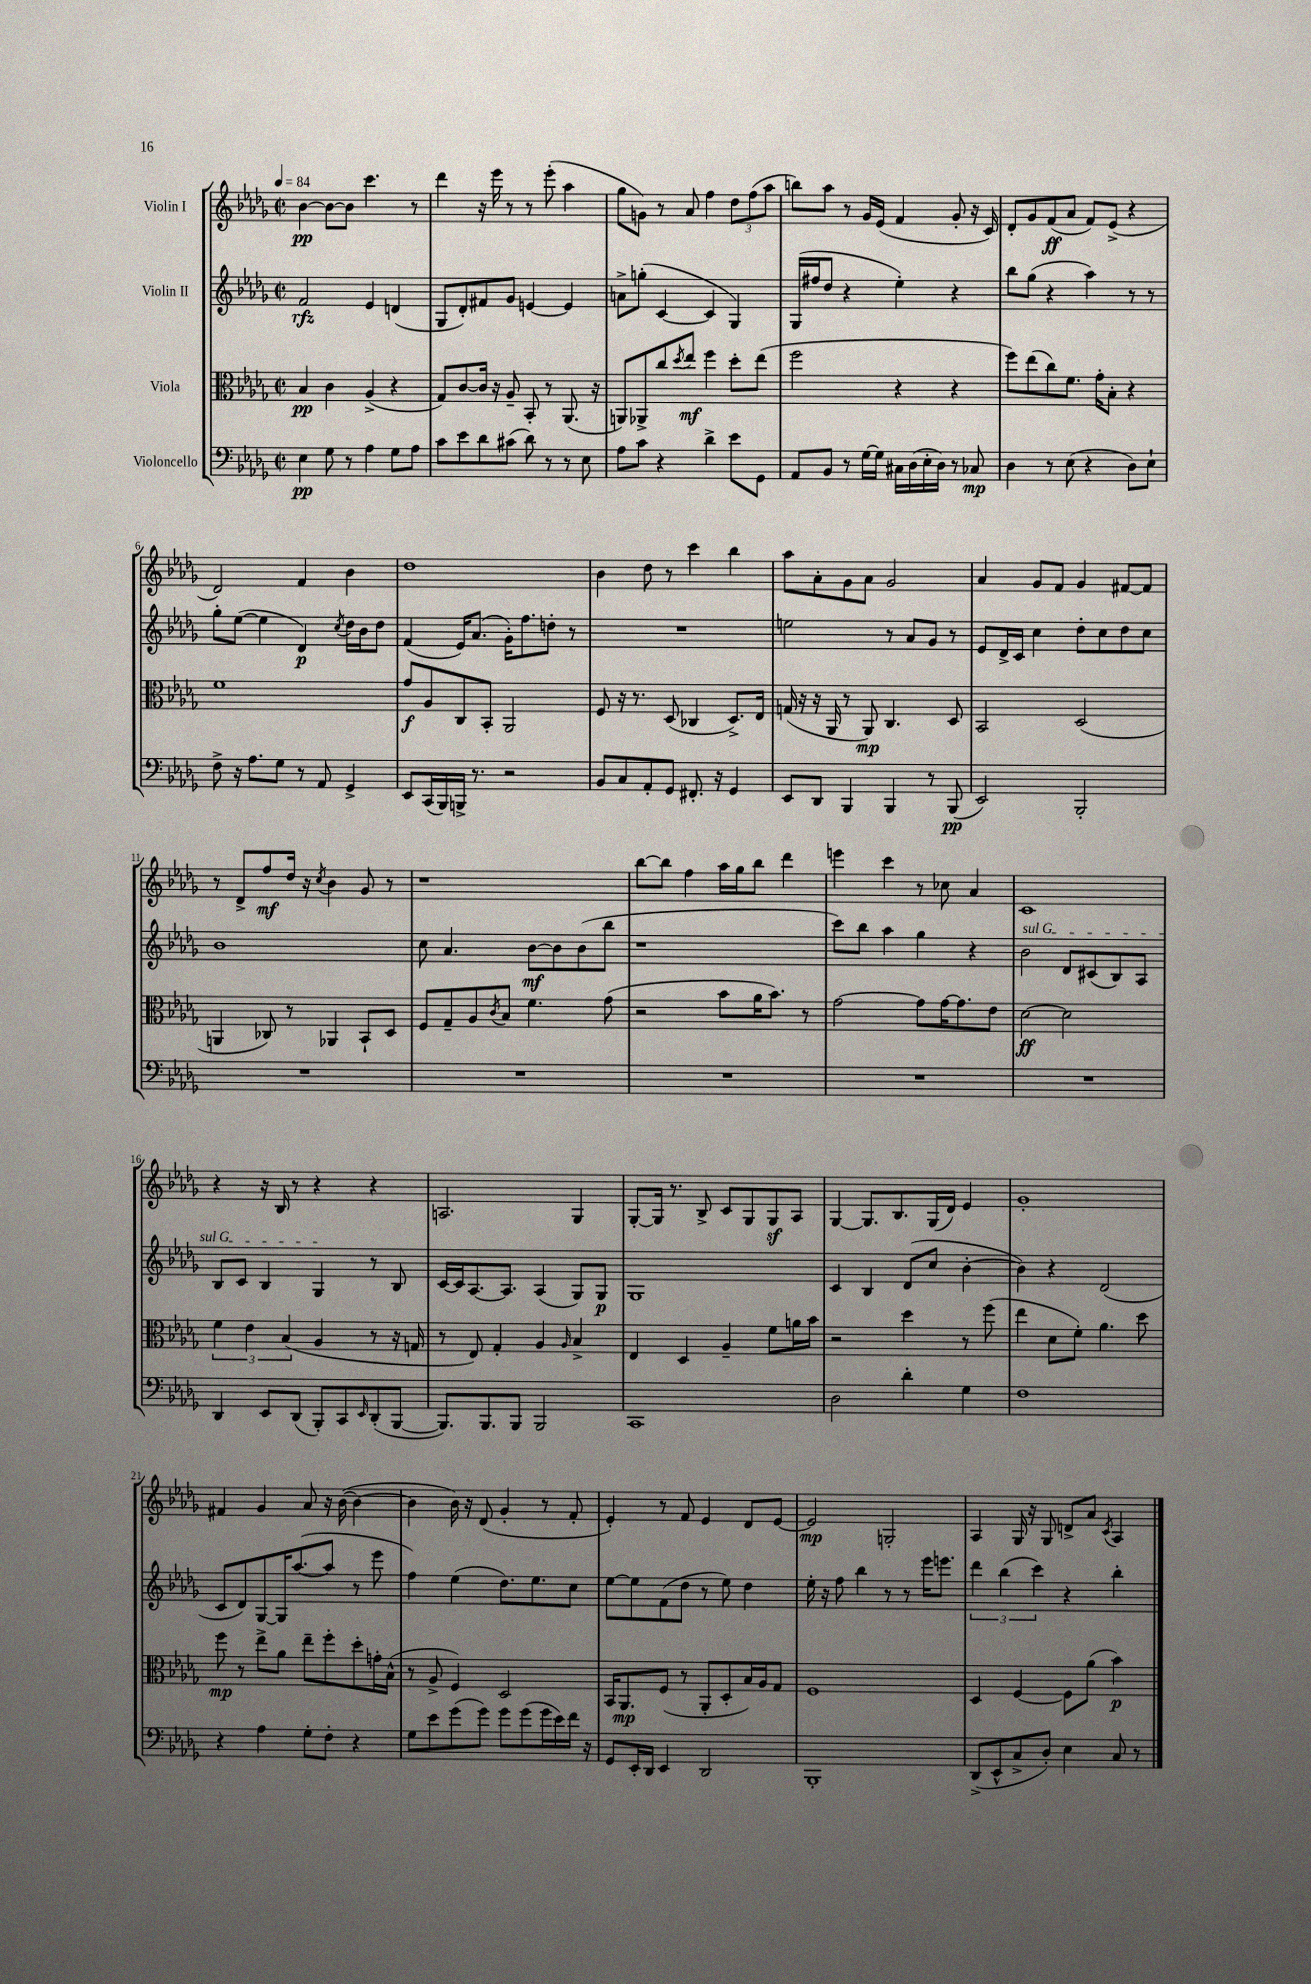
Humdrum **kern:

**kern	**dynam	**kern	**dynam	**kern	**dynam	**kern	**dynam
*part4	*part4	*part3	*part3	*part2	*part2	*part1	*part1
*staff4	*staff4	*staff3	*staff3	*staff2	*staff2	*staff1	*staff1
*I"Violoncello	*	*I"Viola	*	*I"Violin II	*	*I"Violin I	*
*clefF4	*	*clefC3	*	*clefG2	*	*clefG2	*
*k[b-e-a-d-g-]	*	*k[b-e-a-d-g-]	*	*k[b-e-a-d-g-]	*	*k[b-e-a-d-g-]	*
*M2/2	*	*M2/2	*	*M2/2	*	*M2/2	*
*met(c|)	*	*met(c|)	*	*met(c|)	*	*met(c|)	*
*MM84	*	*MM84	*	*MM84	*	*MM84	*
=1	=1	=1	=1	=1	=1	=1	=1
4E-\	pp	4B-/	pp	2f/	rfz	[4b-\	pp
8G-\	.	4c\	.	.	.	8b-\L_	.
8r	.	.	.	.	.	8b-\J]	.
4A-\	.	(4A-^/	.	4e-/	.	4.ccc\	.
8G-\L	.	4r	.	(4dn/	.	.	.
8A-\J	.	.	.	.	.	8r	.
=2	=2	=2	=2	=2	=2	=2	=2
8c\L	.	8G-/L)	.	8G-/L	.	4ddd-\	.
8e-\	.	[8c/	.	8d-'/)	.	.	.
8d-\	.	16c/Jk]	.	8f#X/	.	16r	.
.	.	16r	.	.	.	16eee-\	.
(8c#X\J	.	8A-~/	.	8g-/J	.	8r	.
8d-\)	.	8BB-'/	.	[4en/	.	8r	.
8r	.	8r	.	.	.	(8eee-'\	.
8r	.	(8.AA-/	.	4e/]	.	4aa-\	.
8E-\	.	.	.	.	.	.	.
.	.	16r	.	.	.	.	.
=3	=3	=3	=3	=3	=3	=3	=3
8A-\L	.	8AAn/L)	.	8an^\L	.	8gg-\L	.
8c\J	.	8AA-X^/	.	(8ggn'\J	.	8gn\J)	.
4r	.	8cc/	.	[4c/	.	8r	.
.	.	8qdd-/	.	.	.	.	.
.	.	8ee-/J	mf	.	.	8a-/	.
4d-^\	.	4ff\	.	4c/]	.	4ff\	.
8e-\L	.	8dd-'\L	.	4G-/)	.	12dd-\L	.
.	.	.	.	.	.	(12ff\	.
8GG-\J	.	(8ee-\J	.	.	.	.	.
.	.	.	.	.	.	12aa-\J	.
=4	=4	=4	=4	=4	=4	=4	=4
8AA-/L	.	2ff\	.	(16G-/LL	.	8bbn\L)	.
.	.	.	.	16ff#X/J	.	.	.
8BB-/J	.	.	.	8dd-/J	.	8aa-\J	.
8r	.	.	.	4r	.	8r	.
[16G-\LL	.	.	.	.	.	16g-/LL	.
16G-\JJ]	.	.	.	.	.	(16e-/JJ	.
16C#X\LL	.	4r	.	4ee-'\)	.	4f/	.
(16D-\	.	.	.	.	.	.	.
16E-'\	.	.	.	.	.	.	.
16D-\JJ)	.	.	.	.	.	.	.
8r	.	4r	.	4r	.	8g-'/	.
8C-X/	mp	.	.	.	.	16r	.
.	.	.	.	.	.	16c/)	.
=5	=5	=5	=5	=5	=5	=5	=5
4D-\	.	8ff\L)	.	8bb-\L	.	8d-'/L	.
.	.	(8ee-\	.	(8gg-\J	.	8g-/	.
8r	.	8cc\)	.	4r	.	(8f/	ff
(8E-\	.	8.f\J	.	.	.	8a-/J	.
4r	.	.	.	4aa-\)	.	8f/L)	.
.	.	16g-'\KL	.	.	.	.	.
.	.	8B-'\J	.	.	.	(8e-^/J	.
8D-\L)	.	4r	.	8r	.	4r	.
8E-`\J	.	.	.	8r	.	.	.
!!LO:LB:g=z
=6	=6	=6	=6	=6	=6	=6	=6
8F^\	.	1f	.	8gg-'\L	.	2d-/)	.
16r	.	.	.	([8ee-\J	.	.	.
8.A-\L	.	.	.	.	.	.	.
.	.	.	.	4ee-\]	.	.	.
8G-\J	.	.	.	.	.	.	.
8r	.	.	.	4d-/)	p	4f/	.
8AA-/	.	.	.	.	.	.	.
.	.	.	.	8qcc/	.	.	.
4GG-^/	.	.	.	16dd-\LL	.	4b-\	.
.	.	.	.	16b-\J	.	.	.
.	.	.	.	8dd-\J	.	.	.
=7	=7	=7	=7	=7	=7	=7	=7
8EE-/L	.	8g-/L	f	(4f/	.	1dd-	.
(16CC/L	.	8A-/	.	.	.	.	.
16BBB-/)	.	.	.	.	.	.	.
16BBBn^/JJ	.	8C/	.	16e-/KL)	.	.	.
8.r	.	.	.	(8.a-/J	.	.	.
.	.	8BB-'/J	.	.	.	.	.
2r	.	2AA-/	.	16g-'\KL)	.	.	.
.	.	.	.	8.ff\	.	.	.
.	.	.	.	8ddn'\J	.	.	.
.	.	.	.	8r	.	.	.
=8	=8	=8	=8	=8	=8	=8	=8
8BB-/L	.	8F/	.	1r	.	4b-\	.
8C/	.	16r	.	.	.	.	.
.	.	8.r	.	.	.	.	.
8AA-'/	.	.	.	.	.	8dd-\	.
8GG-/J	.	(8D-/	.	.	.	8r	.
8.FF#X'/	.	4C-X/	.	.	.	4ccc\	.
16r	.	.	.	.	.	.	.
4GG-/	.	8.D-^/L)	.	.	.	4bb-\	.
.	.	16E-/Jk	.	.	.	.	.
=9	=9	=9	=9	=9	=9	=9	=9
8EE-/L	.	(16Gn/	.	2een\	.	8aa-\L	.
.	.	16r	.	.	.	.	.
8DD-/J	.	16r	.	.	.	8a-'\	.
.	.	16AA-/	.	.	.	.	.
4BBB-/	.	8r	.	.	.	8g-\	.
.	.	8AA-/)	mp	.	.	8a-\J	.
4BBB-/	.	4.C/	.	8r	.	2g-/	.
.	.	.	.	8a-/L	.	.	.
8r	.	.	.	8g-/J	.	.	.
(8BBB-/	pp	8D-/	.	8r	.	.	.
=10	=10	=10	=10	=10	=10	=10	=10
2EE-/)	.	2BB-/	.	8e-/L	.	4a-/	.
.	.	.	.	16d-^/L	.	.	.
.	.	.	.	16c/JJ	.	.	.
.	.	.	.	4cc\	.	8g-/L	.
.	.	.	.	.	.	8f/J	.
2BBB-'/	.	(2D-/	.	8dd-'\L	.	4g-/	.
.	.	.	.	8cc\	.	.	.
.	.	.	.	8dd-\	.	[8f#X/L	.
.	.	.	.	8cc\J	.	8f#/J]	.
!!LO:LB:g=z
=11	=11	=11	=11	=11	=11	=11	=11
1r	.	4AAn/	.	1b-	.	8r	.
.	.	.	.	.	.	8d-^/L	.
.	.	8C-X/)	.	.	.	8ff/	mf
.	.	8r	.	.	.	16dd-/Jk	.
.	.	.	.	.	.	16r	.
.	.	.	.	.	.	8qcc/	.
.	.	4AA-X/	.	.	.	4b-\	.
.	.	8BB-`/L	.	.	.	8g-/	.
.	.	8D-/J	.	.	.	8r	.
=12	=12	=12	=12	=12	=12	=12	=12
1r	.	8F/L	.	8cc\	.	1r	.
.	.	8G-~/	.	4.a-/	.	.	.
.	.	8A-/	.	.	.	.	.
.	.	8qc/	.	.	.	.	.
.	.	8B-/J	.	.	.	.	.
.	.	4.f\	.	[8b-\L	mf	.	.
.	.	.	.	8b-\]	.	.	.
.	.	.	.	(8b-\	.	.	.
.	.	(8g-\	.	8bb-\J	.	.	.
=13	=13	=13	=13	=13	=13	=13	=13
1r	.	2r	.	1r	.	[8bb-\L	.
.	.	.	.	.	.	8bb-\J]	.
.	.	.	.	.	.	4ff\	.
.	.	8b-\L	.	.	.	16aa-\LL	.
.	.	.	.	.	.	16gg-\J	.
.	.	16a-\K	.	.	.	8bb-\J	.
.	.	8.b-\J)	.	.	.	.	.
.	.	.	.	.	.	4ddd-\	.
.	.	8r	.	.	.	.	.
=14	=14	=14	=14	=14	=14	=14	=14
1r	.	[2g-\	.	8ccc\L)	.	4eeen\	.
.	.	.	.	8bb-\J	.	.	.
.	.	.	.	4aa-\	.	4ccc\	.
.	.	8g-\L]	.	4gg-\	.	8r	.
.	.	[16g-\K	.	.	.	8cc-X\	.
.	.	8.g-\]	.	.	.	.	.
.	.	.	.	4r	.	4a-/	.
.	.	8e-\J	.	.	.	.	.
=15	=15	=15	=15	=15	=15	=15	=15
!	!	!	!	!LO:TX:a:i:t=sul G	!	!	!
1r	.	[2d-\	ff	2b-\	.	1c	.
.	.	2d-\]	.	8d-/L	.	.	.
.	.	.	.	(8c#X/	.	.	.
.	.	.	.	8B-/)	.	.	.
.	.	.	.	8A-/J	.	.	.
!!LO:LB:g=z
=16	=16	=16	=16	=16	=16	=16	=16
4DD-/	.	6f\	.	8B-/L	.	4r	.
.	.	.	.	8c/J	.	.	.
.	.	6e-\	.	.	.	.	.
8EE-/L	.	.	.	4B-/	.	16r	.
.	.	.	.	.	.	16B-/	.
.	.	(6B-/	.	.	.	.	.
(8DD-/J	.	.	.	.	.	8r	.
8BBB-'/L)	.	4A-/	.	4G-/	.	4r	.
8CC/	.	.	.	.	.	.	.
16qqEE-/	.	.	.	.	.	.	.
(8DD-'/	.	8r	.	8r	.	4r	.
[8BBB-/J	.	16r	.	8B-/	.	.	.
.	.	16Gn/	.	.	.	.	.
=17	=17	=17	=17	=17	=17	=17	=17
8.BBB-/L])	.	8r	.	[16c/LL	.	2.An/	.
.	.	.	.	16c/J]	.	.	.
.	.	8E-/)	.	[8.A-/	.	.	.
8.BBB-/	.	.	.	.	.	.	.
.	.	4G-'/	.	.	.	.	.
.	.	.	.	8.A-/J]	.	.	.
8BBB-/J	.	.	.	.	.	.	.
2BBB-/	.	4A-/	.	(4A-/	.	.	.
.	.	16qqA-/	.	.	.	.	.
.	.	4B-^/	.	8G-/L)	.	4G-/	.
.	.	.	.	8G-/J	p	.	.
=18	=18	=18	=18	=18	=18	=18	=18
1CC	.	4E-/	.	1G-	.	[8G-'/L	.
.	.	.	.	.	.	16G-/Jk]	.
.	.	.	.	.	.	8.r	.
.	.	4D-/	.	.	.	.	.
.	.	.	.	.	.	8B-^/	.
.	.	4A-~/	.	.	.	8c/L	.
.	.	.	.	.	.	8G-/	.
.	.	8f\L	.	.	.	8G-z/	.
.	.	16an\L	.	.	.	8A-/J	.
.	.	16b-\JJ	.	.	.	.	.
=19	=19	=19	=19	=19	=19	=19	=19
2D-\	.	2r	.	4c/	.	[4G-/	.
.	.	.	.	4B-/	.	8.G-/L]	.
.	.	.	.	.	.	8.B-/	.
4d-'\	.	4dd-\	.	(8d-/L	.	.	.
.	.	.	.	8cc/J	.	(16G-/L	.
.	.	.	.	.	.	16d-/JJ)	.
4G-\	.	8r	.	[4b-'\	.	4e-/	.
.	.	(8ff\	.	.	.	.	.
=20	=20	=20	=20	=20	=20	=20	=20
1F	.	4ee-\	.	4b-\])	.	1g-'	.
.	.	8d-\L	.	4r	.	.	.
.	.	8f'\J)	.	.	.	.	.
.	.	4.a-\	.	(2d-/	.	.	.
.	.	8dd-\	.	.	.	.	.
!!LO:LB:g=z
=21	=21	=21	=21	=21	=21	=21	=21
4r	.	8ff\	mp	8c/L	.	4f#X/	.
.	.	8r	.	8d-/)	.	.	.
4A-\	.	8ee-^\L	.	[8G-/	.	4g-/	.
.	.	8a-\J	.	16G-/K]	.	.	.
.	.	.	.	([8.aa-/	.	.	.
8G-'\L	.	8ee-~\L	.	.	.	8a-/	.
8F'\J	.	8ff'\	.	8aa-/J]	.	16r	.
.	.	.	.	.	.	([16b-\	.
4r	.	8dd-'\	.	8r	.	4b-\_	.
.	.	16gn'\L	.	8eee-\	.	.	.
.	.	(16B-^^\JJ	.	.	.	.	.
=22	=22	=22	=22	=22	=22	=22	=22
8G-\L	.	8r	.	4ff\)	.	4b-\]	.
8e-\	.	8A-^/	.	.	.	.	.
(8g-\	.	4F/)	.	(4ee-\	.	16b-\)	.
.	.	.	.	.	.	16r	.
8g-\J)	.	.	.	.	.	(8d-/	.
8g-\L	.	2D-/	.	8.dd-\L)	.	4g-'/	.
(8g-\	.	.	.	.	.	.	.
.	.	.	.	8.ee-\	.	.	.
16g-\L	.	.	.	.	.	8r	.
16e-\)	.	.	.	.	.	.	.
16f\JJ	.	.	.	8cc\J	.	8f'/	.
16r	.	.	.	.	.	.	.
=23	=23	=23	=23	=23	=23	=23	=23
8GG-/L	.	16BB-/KL	.	[8ee-\L	.	4e-'/)	.
.	.	8.AA-/	mp	.	.	.	.
16EE-'/L	.	.	.	8ee-\]	.	.	.
16DD-/JJ	.	.	.	.	.	.	.
4EE-/	.	(8F/J	.	(8f\	.	8r	.
.	.	8r	.	8dd-\J	.	8f/	.
2DD-/	.	8AA-'/L	.	8r	.	4e-/	.
.	.	8D-'/	.	8ee-\)	.	.	.
.	.	16B-/L)	.	4dd-\	.	8d-/L	.
.	.	16A-/J	.	.	.	.	.
.	.	8G-/J	.	.	.	[8e-/J	.
=24	=24	=24	=24	=24	=24	=24	=24
1BBB-'	.	1F	.	16ee-'\	.	2e-/]	mp
.	.	.	.	16r	.	.	.
.	.	.	.	8ff\	.	.	.
.	.	.	.	4bb-\	.	.	.
.	.	.	.	8r	.	2Gn'/	.
.	.	.	.	8r	.	.	.
.	.	.	.	16eee-\KL	.	.	.
.	.	.	.	8.eeen\J	.	.	.
=25	=25	=25	=25	=25	=25	=25	=25
(8DD-^/L	.	4D-/	.	6ddd-\	.	4A-/	.
8EE-^^/	.	.	.	.	.	.	.
.	.	.	.	(6bb-\	.	.	.
8C^/	.	[4F/	.	.	.	16G-/	.
.	.	.	.	.	.	16r	.
.	.	.	.	6ccc\)	.	.	.
8D-'/J)	.	.	.	.	.	8G-/	.
4E-\	.	8F\L]	.	4r	.	8dn^/L	.
.	.	(8a-\J	.	.	.	8a-/J	.
.	.	.	.	.	.	8qc/	.
8C/	.	4b-\)	p	4bb-'\	.	4A-/	.
8r	.	.	.	.	.	.	.
==	==	==	==	==	==	==	==
*-	*-	*-	*-	*-	*-	*-	*-
